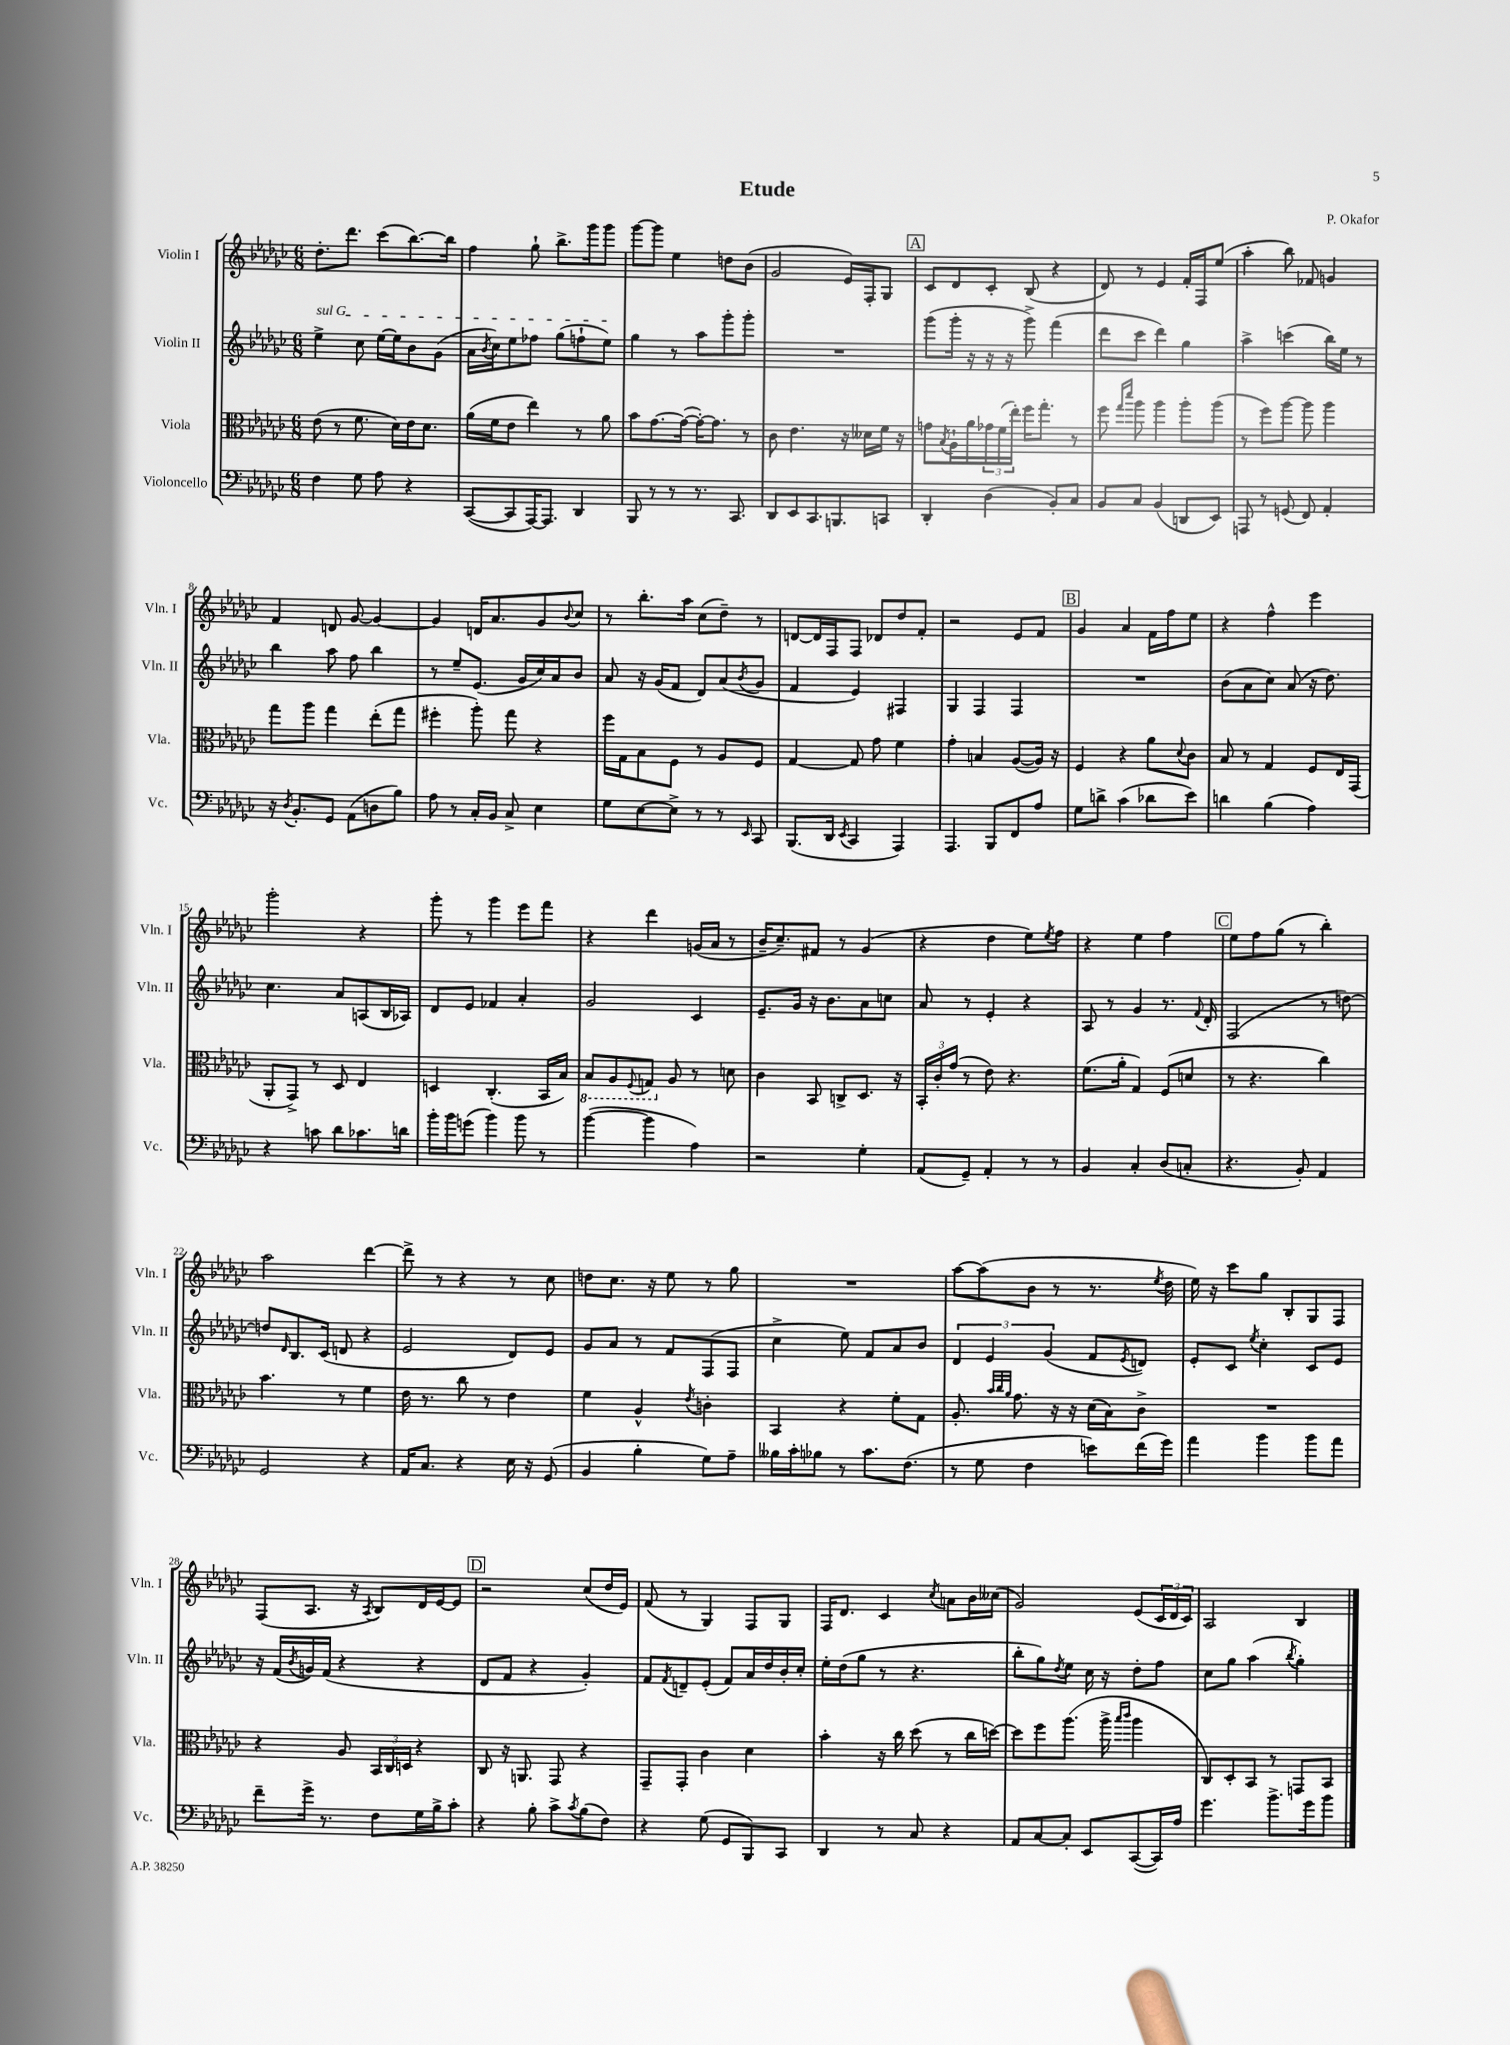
\header { title = "Etude" composer = "P. Okafor" }
<<
\new StaffGroup <<
\new Staff = "s0" \with { instrumentName = "Violin I" shortInstrumentName = "Vln. I" } {
    \clef treble \key ges \major \numericTimeSignature \time 6/8
    des''8.-. des'''8. ces'''8( bes''8.~) bes''16 |
    f''4 ges''8-! bes''8.-> ges'''16 ges'''8 |
    ges'''8~ ges'''8 ees''4 d''8 bes'8( |
    ges'2 ees'16) f16-. ges8 |
    \mark \markup { \box "A" } ces'8 des'8 ces'8-. bes8( r4 |
    des'8) r8 ees'4 f'16-. f16 ees''8( |
    aes''4-. bes''8) fes'8 g'4 |
    f'4 d'8 ges'8~ ges'4~ |
    ges'4 d'16 aes'8. ges'8 \appoggiatura { bes'8 } ces''8 |
    r8 bes''8.-. aes''16 ces''8( des''8--) r8 |
    d'8~ d'16 f16 f8 des'8 des''8 f'8-. |
    r2 ees'8 f'8 |
    \mark \markup { \box "B" } ges'4 aes'4 f'16 f''16 ees''8 |
    r4 f''4-^ ees'''4 |
    ges'''2-. r4 |
    ges'''8-. r8 ges'''4 ees'''8 f'''8 |
    r4 des'''4 g'16( aes'16 r8 |
    bes'16-- ces''8.--) fis'8 r8 ges'4( |
    r4 des''4 ees''8) \acciaccatura { ees''8 } f''8 |
    r4 ees''4 f''4 |
    \mark \markup { \box "C" } ees''8 f''8 ges''8( r8 bes''4-.) |
    aes''2 des'''4~ |
    des'''8-> r8 r4 r8 ces''8 |
    d''8 ces''8. r16 ees''8 r8 ges''8 |
    R2. |
    aes''8~ aes''8( bes'8 r8 r8. \acciaccatura { ees''8 } des''16 |
    ees''16) r16 ces'''8 ges''8 bes8-. ges8 f8 |
    f8( aes8. r16 \acciaccatura { aes8 } bes8) des'16 ees'16~ ees'8 |
    \mark \markup { \box "D" } r2 ces''8( des''16 ees'16) |
    f'8( r8 ges4) f8 ges8 |
    f16 des'8. ces'4 \acciaccatura { ces''8 } a'8 bes'16 ceses''16( |
    ges'2) ees'8( \tuplet 3/2 { ces'16 des'16 ces'16) } |
    aes2 bes4 \bar "|." |
}
\new Staff = "s1" \with { instrumentName = "Violin II" shortInstrumentName = "Vln. II" } {
    \clef treble \key ges \major \numericTimeSignature \time 6/8
    \once \override TextSpanner.bound-details.left.text = \markup { \italic "sul G" } ees''4->\startTextSpan ces''8 ees''16~ ees''16 bes'8 ges'8( |
    aes'16 \acciaccatura { bes'8 } ces''16) ees''8 fes''8 ges''8( f''8-! ees''8\stopTextSpan) |
    ges''4 r8 aes''8 ges'''8-. ges'''8-. |
    R2. |
    \mark \markup { \box "A" } ges'''8( ges'''16-. r16 r16 r16 ges'''8->) f'''4( |
    des'''8 ces'''8 des'''4) ges''4 |
    aes''4-> c'''4( bes''16) ees''16 r8 |
    bes''4 aes''8 f''8 bes''4 |
    r8 ees''8-- ees'8.( ges'16 ces''16) aes'16 bes'8 |
    aes'8 r16 ges'16( f'8 des'8) aes'8( \acciaccatura { bes'8 } ges'8 |
    f'4 ees'4) fis4 |
    ges4 f4 f4 |
    \mark \markup { \box "B" } R2. |
    bes'8( aes'8 ces''8) aes'8( r16 des''8.) |
    ces''4. aes'8 a8( bes16 aes16) |
    des'8 ees'8 fes'4 aes'4-. |
    ges'2 ces'4 |
    ees'8.-- ges'16 r16 bes'8. aes'8 c''8 |
    aes'8 r8 ees'4-. r4 |
    aes8 r8 ges'4 r8. \appoggiatura { f'8 } des'16-. |
    \mark \markup { \box "C" } f2( r8 d''8~) |
    d''8 \grace { des'16 } bes8. ces'16( d'8 r4 |
    ees'2 des'8) ees'8 |
    ges'8 aes'8 r8 f'8 f8( f8 |
    ces''4-> ees''8) f'8 aes'8 bes'8 |
    \tuplet 3/2 { des'4 ees'4 ges'4( } f'8 \acciaccatura { ees'8 } d'8) |
    ees'8-. ces'8 \acciaccatura { ees''8 } ces''4-. ces'8 ees'8 |
    r16 f'16( \acciaccatura { bes'8 } g'16) f'16( r4 r4 |
    \mark \markup { \box "D" } des'8 f'8 r4 ges'4-.) |
    f'8 \acciaccatura { f'8 } d'8-- ees'8-.( f'8) aes'16 des''16 bes'16-. ces''16-. |
    ees''16-. des''16( ges''8 r8 r4. |
    bes''8-. ges''8) \acciaccatura { des''8 } ees''8 ces''16 r16 des''8-. f''8 |
    ces''8 ges''8 aes''4( \acciaccatura { bes''8 } ges''4-.) \bar "|." |
}
\new Staff = "s2" \with { instrumentName = "Viola" shortInstrumentName = "Vla." } {
    \clef alto \key ges \major \numericTimeSignature \time 6/8
    ees'8( r8 f'8. des'16) ees'16 des'8. |
    aes'16( f'16 ees'8 ees''4) r8 aes'8 |
    bes'8 ges'8.~ ges'16~( ges'16~-.) ges'8. r8 |
    ces'8 ees'4. r16 deses'16 f'16 r16 |
    \mark \markup { \box "A" } g'8 \acciaccatura { bes8 } aes16-! aes'16 \tuplet 3/2 { ges'16 f'16( ees''16-.) } f''16 ges''8.-. r8 |
    f''8 \grace { ges''16 des'''16 } aes''8 aes''4 aes''8-. aes''8( |
    r8 f''8) aes''8~ aes''8 aes''4 |
    ges''8 aes''8 ges''4 ees''8-.( ges''8 |
    fis''4-. aes''8-.) ges''8 r4 |
    f''16 ges16 bes8 f8 r8 aes8 f8 |
    ges4~ ges8 ges'8 f'4 |
    ges'4-. b4 aes8~( aes16) r16 |
    \mark \markup { \box "B" } f4 r4 aes'8 \appoggiatura { des'8 } ces'8 |
    bes8 r8 ges4 f8 ees16 ges,16( |
    aes,8-. ges,8->) r8 des8 ees4 |
    d4 ces4.-.( bes,16 bes16) |
    \ottava #-1 bes,8 aes,8 \appoggiatura { f,8 } g,8 \ottava #0 aes8 r8 d'8 |
    ces'4 bes,8 c8-> des8. r16 |
    \tuplet 3/2 { bes,16-. ces'16-. ges'16( } r8 ees'8) r4. |
    f'8.( aes'16-. ges4) f8( d'8 |
    \mark \markup { \box "C" } r8 r4. ces''4) |
    bes'4. r8 f'4 |
    ees'16 r8. ces''8 r8 ees'4 |
    f'4 aes4-^ \acciaccatura { ees'8 } c'4-. |
    bes,4 r4 f'8-. ges8 |
    aes8.-. \grace { bes'32 ces''32 aes'32 } ges'8. r16 r16 des'16( bes16) ces'8-> |
    R2. |
    r4 aes8 \tuplet 3/2 { bes,16 ces16 d16 } r4 |
    \mark \markup { \box "D" } ces8 r16 a,8. ges,8 r4 |
    ges,8-- ges,8-. ces'4 des'4 |
    bes'4-. r16 ces''16 des''8( r8 ces''16 d''16~) |
    d''8 f''8 aes''8.( aes''16-> \grace { bes''16 ces'''16 } aes''4 |
    ces8) des8-. bes,8 r8 g,8 bes,8 \bar "|." |
}
\new Staff = "s3" \with { instrumentName = "Violoncello" shortInstrumentName = "Vc." } {
    \clef bass \key ges \major \numericTimeSignature \time 6/8
    f4 ges8 aes8 r4 |
    ces,8~( ces,8 aes,,16~) aes,,8. des,4 |
    bes,,8 r8 r8 r8. ces,8. |
    des,8 ees,8 ces,8. b,,8. c,8 |
    \mark \markup { \box "A" } des,4-. des4( bes,8-.) ces8 |
    bes,8 ces8 bes,4( d,8 ees,8) |
    a,,8 r8 g,8( f,8) aes,4-. |
    r16 \acciaccatura { des8 } bes,8.-. ges,8 aes,8( d8 bes8) |
    aes8 r8 ces16-. bes,16 ces8-> ees4 |
    ges8 ees8~ ees8-> r8 r8 \grace { ees,16 } ces,8 |
    bes,,8.( des,16 \acciaccatura { ees,8 } ces,4 aes,,4) |
    aes,,4. bes,,8 f,8 aes8 |
    \mark \markup { \box "B" } ges8 d'8-> ces'4( des'8 ees'8) |
    d'4 bes4( aes4) |
    r4 c'8 des'8 ces'8. d'16 |
    bes'16-. bes'16 g'8( bes'4) bes'8 r8 |
    bes'4~( bes'4 aes4) |
    r2 ges4-. |
    aes,8( ges,8--) aes,4-. r8 r8 |
    bes,4 ces4-. des8( c8-. |
    \mark \markup { \box "C" } r4. bes,8-.) aes,4 |
    ges,2 r4 |
    aes,16 ces8. r4 ees16 r16 ges,8( |
    bes,4 bes4-. ges8) aes8-- |
    beses16 ces'16-. bes8 r8 ces'8. f8.( |
    r8 ges8 f4 e'8) f'16( ges'16) |
    aes'4 bes'4 bes'8 aes'8 |
    f'8-- ges'16-> r8. f8 ges16 bes16-> ces'8-. |
    \mark \markup { \box "D" } r4 bes8-. ces'8-> \acciaccatura { ces'8 } bes8( f8) |
    r4 ges8( ges,8 bes,,8) ces,8 |
    des,4 r8 ces8 r4 |
    aes,8 ces8~ ces8-. ees,8 ces,8~( ces,16) aes16 |
    ges'4. bes'8.-> ges'16 bes'8 \bar "|." |
}
>>
>>
